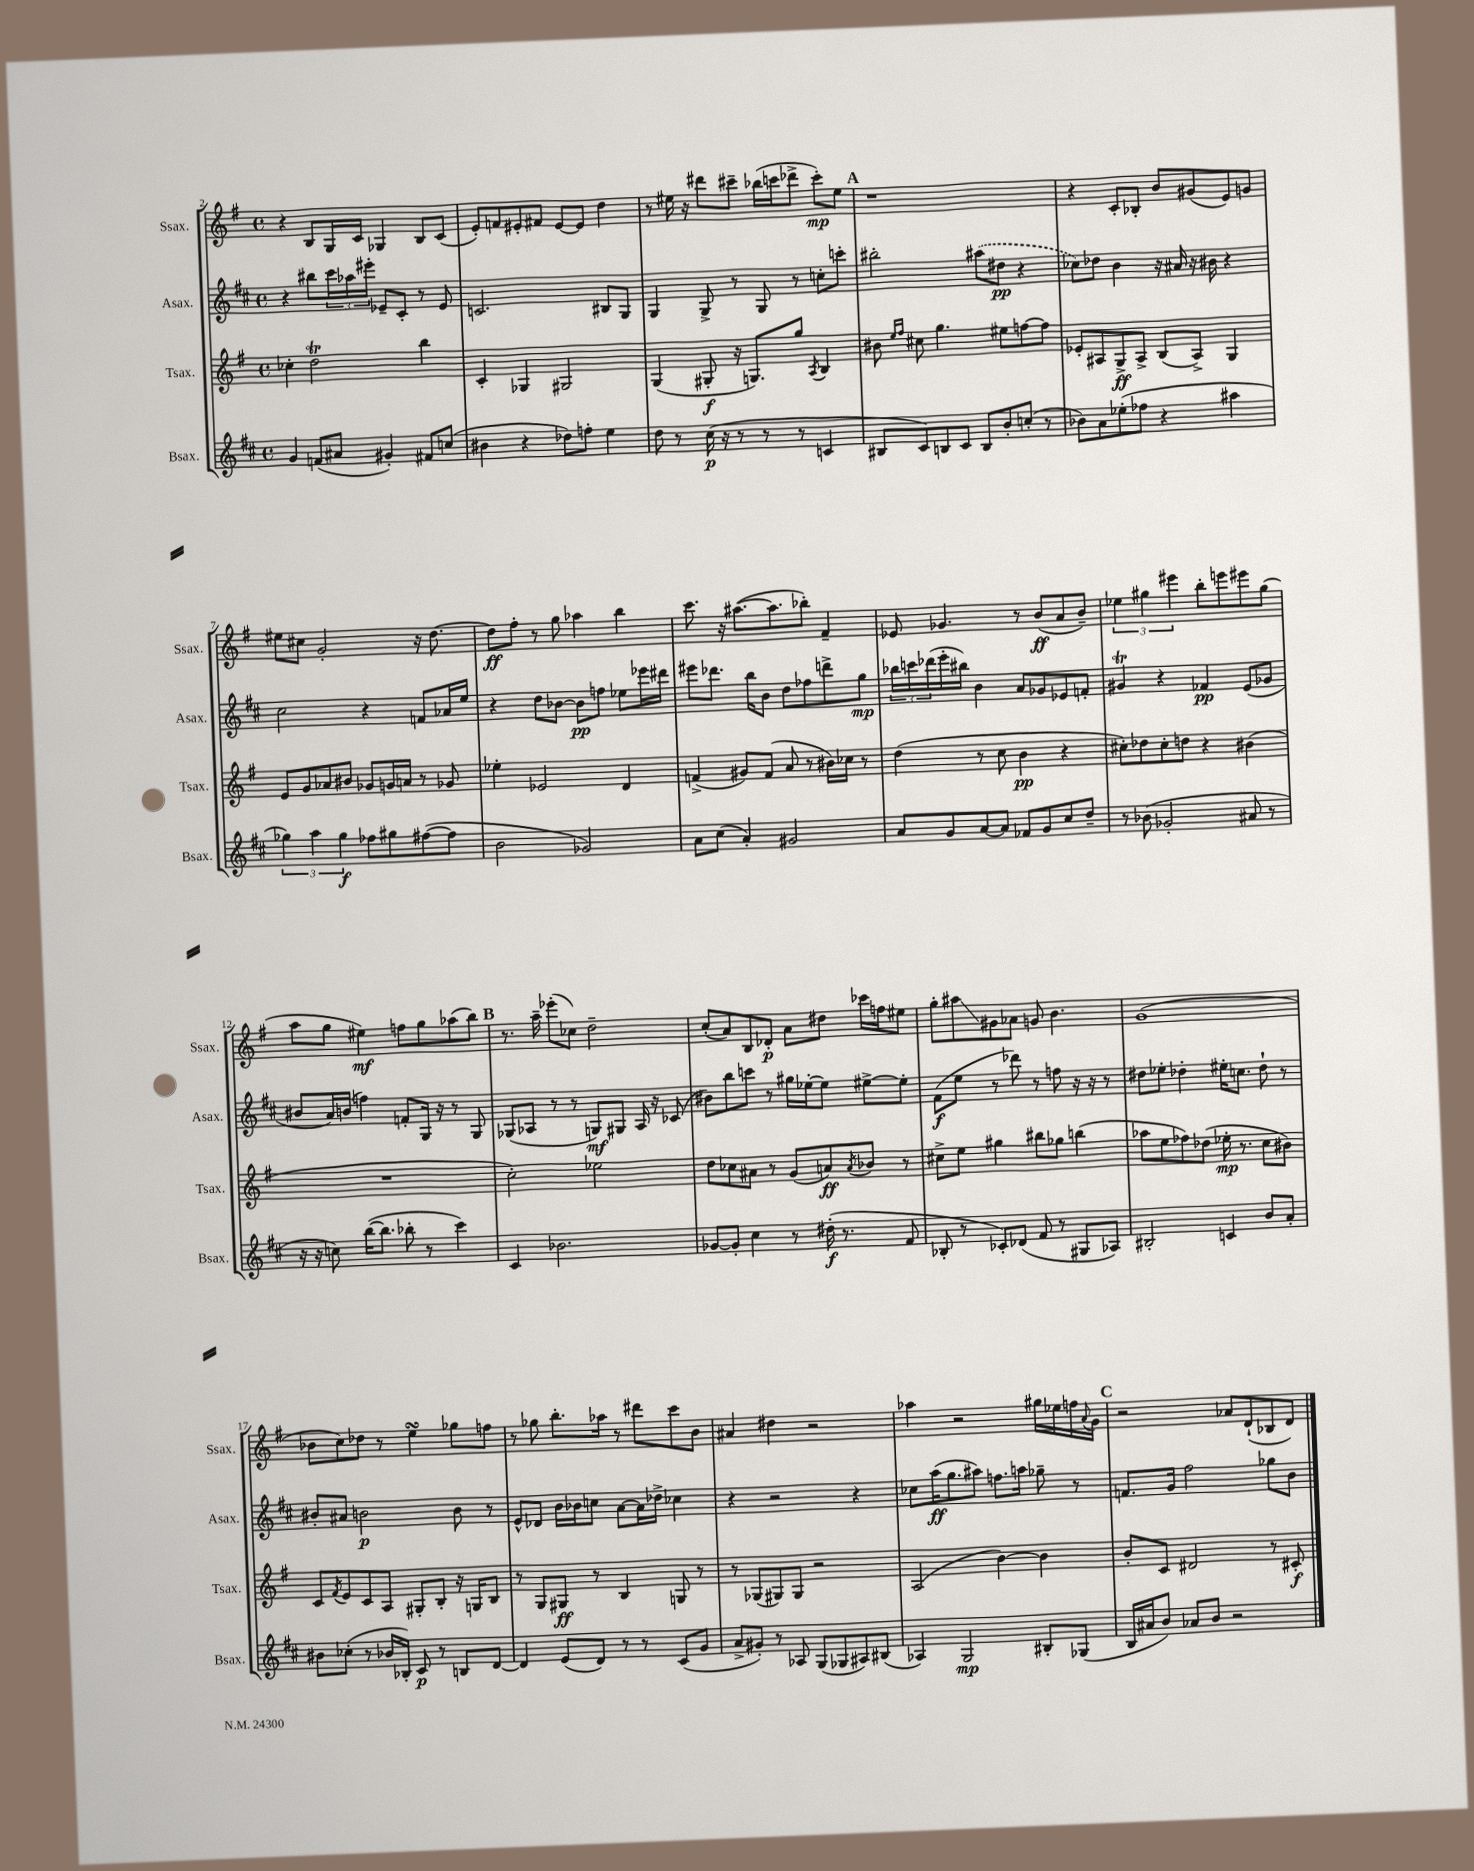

**kern	**kern	**kern	**kern
*staff4	*staff3	*staff2	*staff1
*clefG2	*clefG2	*clefG2	*clefG2
*k[f#c#]	*k[f#]	*k[f#c#]	*k[f#]
*M4/4	*M4/4	*M4/4	*M4/4
*met(c)	*met(c)	*met(c)	*met(c)
4g	4cc-'	4r	4r
(8f	2dd	8bb#	8B
8a#	.	24ccc#	16G
.	.	24aa-	.
.	.	.	16c
.	.	24eee#'	.
4g#')	.	8e-~	4G-
.	.	8c#'	.
8f#	4bb	8r	8B
(8cc	.	8e-	(8c
=	=	=	=
4b#	4c'	2.c	8e')
.	.	.	8f
4r	4G-	.	8e#'
.	.	.	8f#
8dd-)	2G#	.	[8e#
8ff'	.	.	8e#]
4ee	.	8B#	4dd
.	.	8G	.
=	=	=	=
8dd	(4G	4G	8r
8r	.	.	16ee#
.	.	.	16r
(16cc#	8G#'	8G^	8ddd#
16r	.	.	.
8r	16r	8r	8ccc#~
.	8.G)	.	.
8r	.	8G	(16bb-
.	.	.	16ccc
8r	8gg	8r	8ddd-^
.	8qA	.	.
4c	4B	8cc'	8ccc')
.	.	8ccc'	8ee#
=	=	=	=
8B#	8b#	2bb#'	1r
.	16qqee	.	.
.	16qqff#	.	.
8c#)	8cc#	.	.
8B	4.gg	.	.
8c#	.	.	.
8B	.	(8aa#	.
8b'	8ee#	8dd#	.
(8cc'	[8ff	4r	.
8r	8ff]	.	.
=	=	=	=
8b-)	8e-'	8cc-)	4r
8a	8A#	8dd-	.
(8ee-'	8G^	4b	8c'
8ff-	8A#^	.	8B-'
4r	(8B	16r	8b
.	.	16a#	.
.	8A#^)	16r	(8g#
.	.	16b#	.
4aa#	4G	4r	8e)
.	.	.	8g
=	=	=	=
6gg-)	8e	2cc#	8ee#
.	8g	.	8cc#
6aa	.	.	.
.	8a-	.	2g'
6gg-	.	.	.
.	8b#	.	.
8ff-	8g-	4r	.
8gg#	16g	.	.
.	16a	.	.
([8ff#	8r	8f	16r
.	.	.	[8.dd
8ff#]	8g-	16a-	.
.	.	16ee	.
=	=	=	=
2b	4ee-'	4r	8dd]
.	.	.	8ff#'
.	2e-	8dd	8r
.	.	[8b-	8gg
2g-)	.	8b-]	4aa-
.	.	8ff	.
.	4d	8ee-	4bb
.	.	16eee-	.
.	.	16ddd#	.
=	=	=	=
8a	(4f^	8eee#	8.ccc
(8cc#	.	8.ddd-	.
.	.	.	16r
4a')	8g#)	.	([8.aa#
.	.	16bb	.
.	(8f	8b	.
.	.	.	8.aa#]
2g#	8a	8dd	.
.	8r	8ff-	8bb-')
.	16b#)	8ddd^	4f#~
.	16cc-	.	.
.	8r	8gg	.
=	=	=	=
8a	(4dd	24bb-	8e-
.	.	24ccc	.
.	.	(24ddd-	.
8g	.	16eee'	4.g-
.	.	16bb#)	.
[8a	8r	4b	.
8a]	8cc	.	.
8f-	4b	8a	8r
8g	.	8g-	(8b
8cc#	4r	8e-	8a
8dd~	.	8f'	8b~)
=	=	=	=
8r	8cc#')	4g#	6ee-
(8b-	8dd-	.	.
.	.	.	6gg#
2g-'	8cc#'	4r	.
.	.	.	6eee#
.	8dd	.	.
.	4r	4f-	8bb'
.	.	.	8eee
8a#	(4b#	(8e	8eee#
8r	.	8g-	(8gg#
=	=	=	=
16r	1r	8b#	8aa
16r	.	.	.
8cc)	.	16a)	8gg
.	.	(16b	.
([16bb	.	4ff)	4ee#)
8.bb]	.	.	.
8bb-'	.	8f'	8ff
8r	.	16G	8gg
.	.	16r	.
4ccc#)	.	8r	(8aa-
.	.	8G	8bb)
=	=	=	=
4c#	2cc')	(8G-	8.r
.	.	8A-	.
.	.	.	16aa~
2.b-	.	8r	(8eee-'
.	.	8r	8cc-)
.	2ee-	8G)	2dd~
.	.	8G#	.
.	.	16A-	.
.	.	16r	.
.	.	(8c-	.
=	=	=	=
[8g-	8dd	8b#)	(8cc'
8g-']	8cc-	8bb	8a)
4cc#	8a#	8ccc	8B
.	8r	8r	8d-'
8r	(8g	16gg#	8a
.	.	[16ee-'	.
(16dd#'	8a)	8ee-]	8dd#
8.r	.	.	.
.	8qa	.	.
.	8b-	[8ee#^	16ccc-
.	.	.	16ff
8f#	8r	8ee#']	8ee#
=	=	=	=
8B-'	8cc#^	(8f#	8gg'
8r	8ee	8ee	8aa#
8c-')	4gg#	8r	8g#
(8d-	.	8ddd-)	8a-
8f#	8bb#	8r	8g
8r	8gg-	8ff	4.b
8G#	(4bb	16r	.
.	.	16r	.
8A-)	.	8r	.
=	=	=	=
2B#'	8aa-	8dd#	(1g
.	8ee	8ee-'	.
.	8ff-)	4dd-'	.
.	(8dd-	.	.
4c	16ee-'	16ee#'	.
.	8.r	8.cc	.
8b	8cc	8dd-`	.
8a'	8b#)	8r	.
=	=	=	=
8b#	8c	8b#'	8b-
.	8qf#	.	.
(8cc-'	8e	8a#	8cc)
8r	8c	2b	8dd-
16b-	8A	.	8r
16B-')	.	.	.
8c#	8G#'	.	4ee
8r	8B'	.	.
8B	16r	8b	8gg-
.	16G	.	.
[8d	8B	8r	8ff
=	=	=	=
4d]	8r	8e^^	8r
.	8G	8d-	8gg-
(8e	8G#	16b	8.bb'
.	.	16b-	.
8d)	8r	8cc	.
.	.	.	16aa-
8r	4B	[8a	8r
8r	.	16a]	8ddd#
.	.	16dd-^	.
(8c#	8G	4cc-	8ccc
8g	8r	.	8b
=	=	=	=
8a^	8r	4r	4a#
8g#')	(8G-	.	.
8r	8G#)	2r	4dd#
8A-	8G#	.	.
(8G	2r	.	2r
8G-	.	.	.
8A#)	.	4r	.
(8B#	.	.	.
=	=	=	=
4A-)	(2A	8cc-	4aa-
.	.	(16aa	.
.	.	8.gg	.
2G	.	.	2r
.	.	8aa#)	.
.	[4b)	8.ff	.
.	.	16aa	.
8B#'	4b]	8gg-~	16gg#
.	.	.	16ee-
(8G-	.	8r	16ff
.	.	.	8qqa
.	.	.	16g
=	=	=	=
16B	8b'	8.f	2r
16a#	.	.	.
8b)	8c	.	.
.	.	16g	.
8a-	2d#	2ff#	.
8b	.	.	.
2r	.	.	8a-
.	.	.	(8d`
.	8r	8gg-	8B-
.	8c#'	8b	8d)
==	==	==	==
*-	*-	*-	*-
